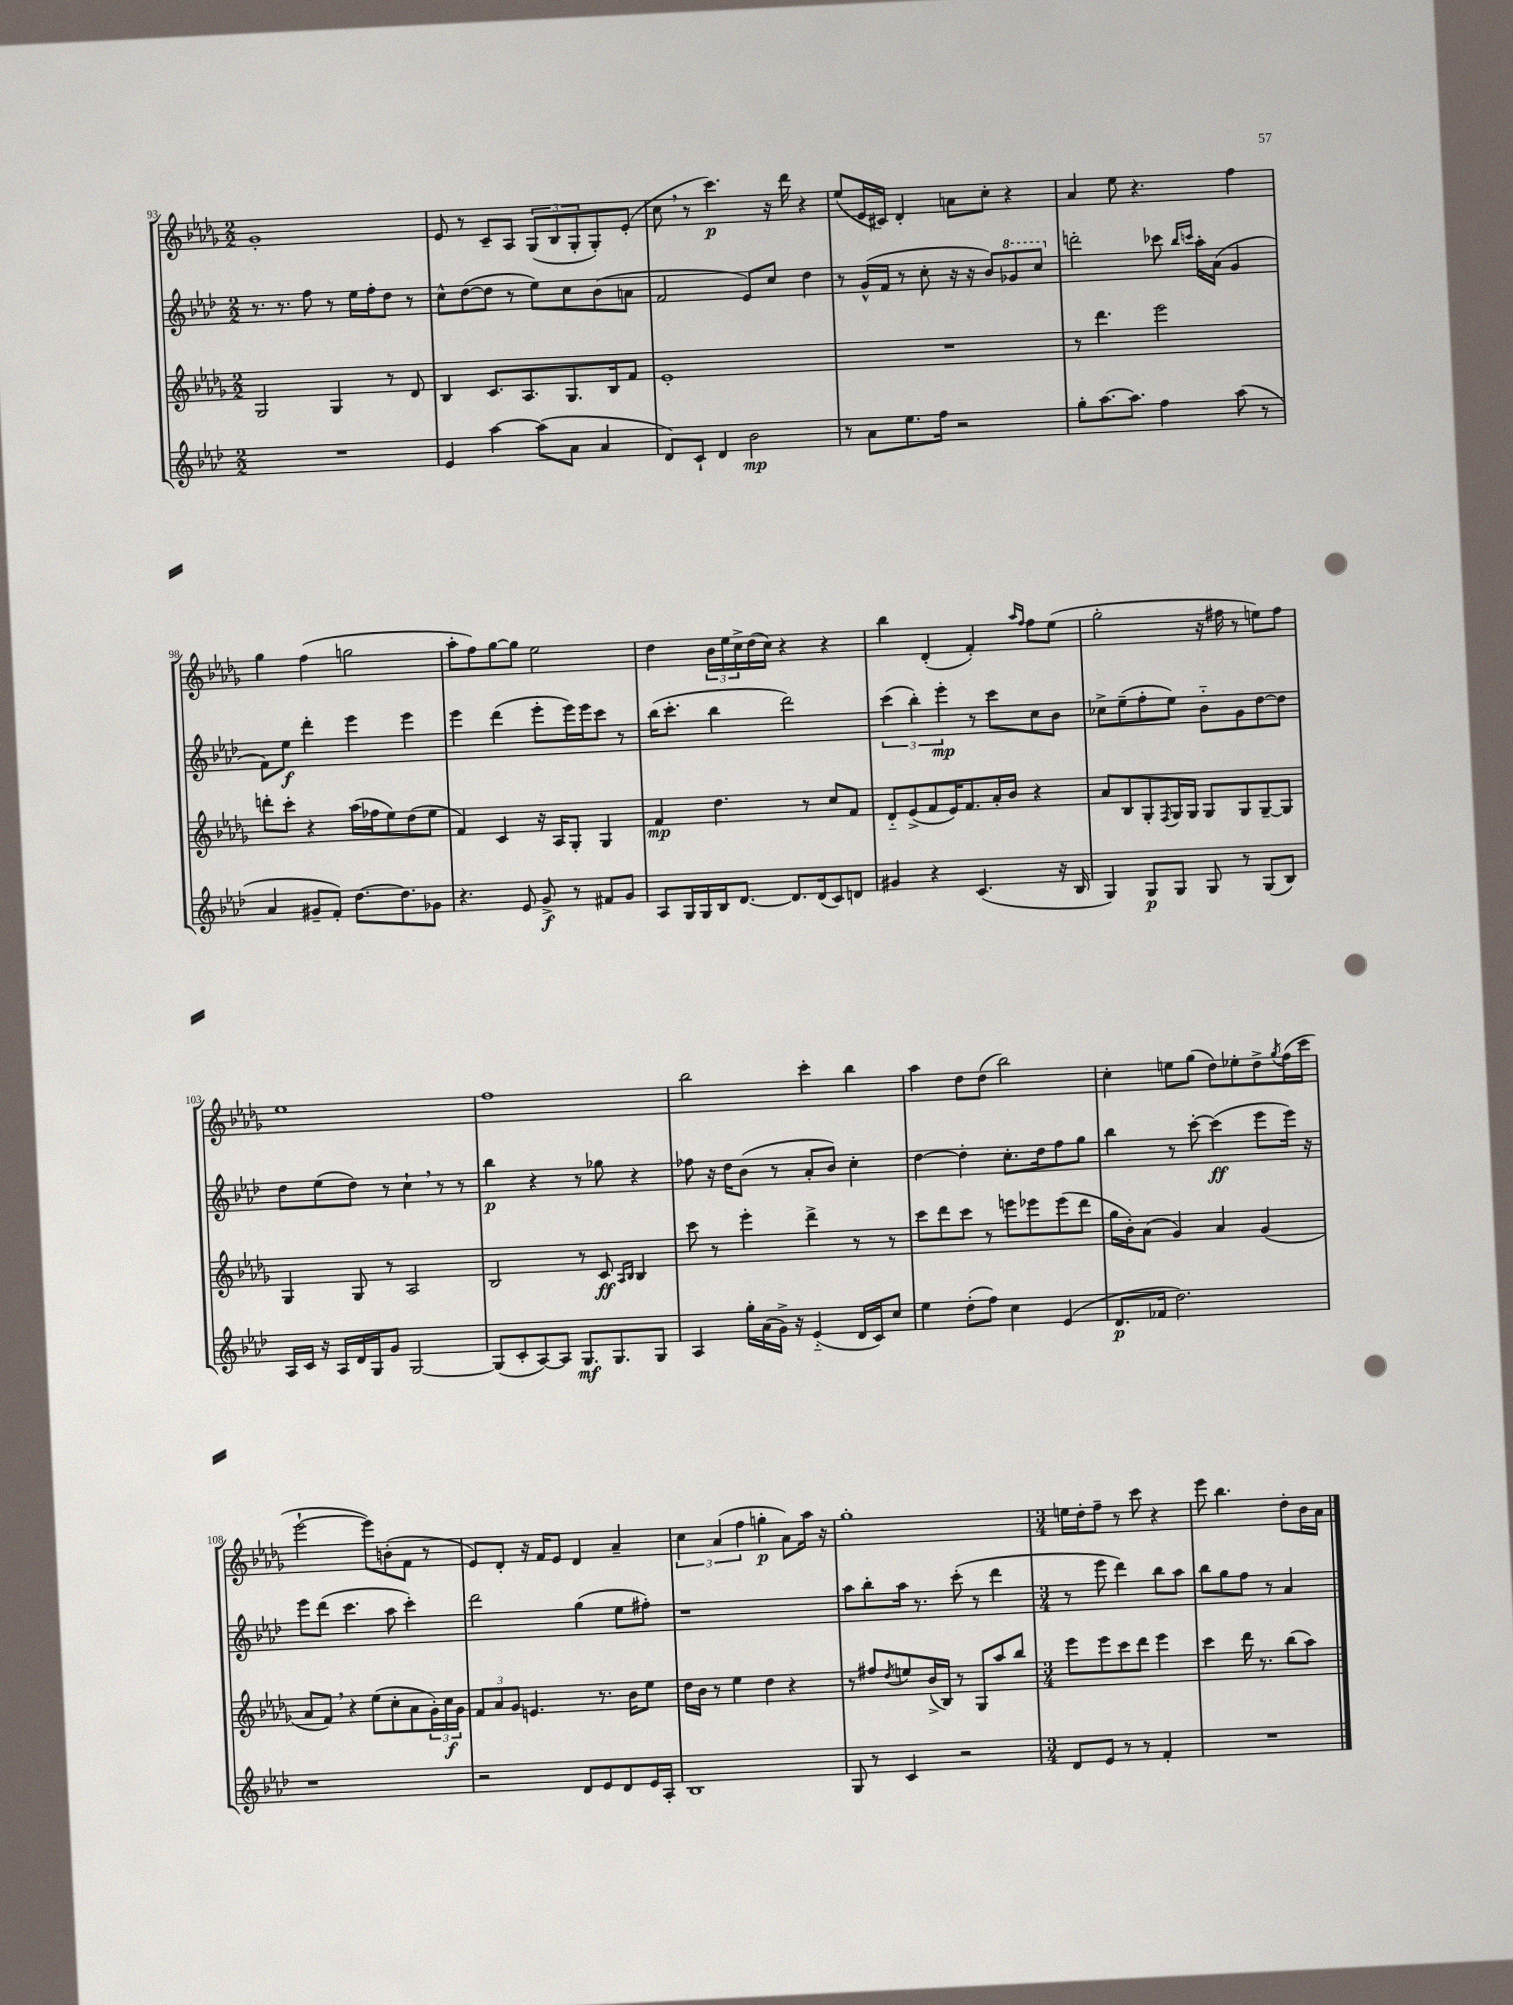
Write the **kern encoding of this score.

**kern	**kern	**kern	**kern
*staff4	*staff3	*staff2	*staff1
*clefG2	*clefG2	*clefG2	*clefG2
*k[b-e-a-d-]	*k[b-e-a-d-g-]	*k[b-e-a-d-]	*k[b-e-a-d-g-]
*M2/2	*M2/2	*M2/2	*M2/2
1r	2G-	8.r	1g-'
.	.	8.r	.
.	.	8ff	.
.	4G-	8r	.
.	.	16ee-	.
.	.	16ff'	.
.	8r	8dd-	.
.	8d-	8r	.
=	=	=	=
4e-	4B-	8cc^^	8e-
.	.	([8dd-	8r
[4aa-	8.c	8dd-]	8c~
.	.	8r	8A-
.	8.A-	.	.
(8aa-]	.	8ee-)	(12G-
.	.	.	12B-
8a-	8.G-	8cc	.
.	.	.	12G-'
4a-	.	(8b-	8G-')
.	16B-	.	.
.	8f	8a	(8e-'
=	=	=	=
8d-)	1e-'	2f	8cc
8c`	.	.	8r
4d-	.	.	4.ccc)
2b-	.	8e-)	.
.	.	8cc	16r
.	.	.	16ddd-
.	.	4dd-	4r
=	=	=	=
8r	1r	8r	(8ee-
8a-	.	(16g^^	16e-
.	.	16f	16c#)
8.ee-	.	8r	4d-'
.	.	8cc'	.
16ff	.	.	.
2r	.	16r	8a
.	.	16r	.
.	.	8b-)	8cc'
.	.	8gg-	4r
.	.	8ccc	.
=	=	=	=
8gg'	8r	2ddd'	4a-
[8.aa-	4.ddd-	.	.
.	.	.	8ee-
8.aa-]	.	.	.
.	.	.	4.r
4ff	2eee-	8ccc-	.
.	.	16qqbb-	.
.	.	16qqccc	.
.	.	16aa-'	.
.	.	(16a-	.
(8aa-	.	4g	4ff
8r	.	.	.
=	=	=	=
4a-	8ddd'	8f)	4gg-
.	8ccc'	8ee-	.
8g#~	4r	4ddd-'	(4ff
8f')	.	.	.
[8.dd-	(16aa-	4eee-	2gg
.	16ff-	.	.
.	8ee-)	.	.
8.dd-]	.	.	.
.	(8dd-	4eee-	.
8g-	8ee-	.	.
=	=	=	=
4.r	4f)	4eee-	8aa-'
.	.	.	8ff)
.	4c	(4ddd-	[8gg-
8e-	.	.	8gg-]
8g^	16r	8eee-'	2ee-
.	16A-	.	.
8r	8G-'	16eee-)	.
.	.	16eee-	.
8f#	4G-	8ccc	.
8g	.	8r	.
=	=	=	=
8A-	4f	(16bb-	4dd-
.	.	8.ccc'	.
16G	.	.	.
16G	.	.	.
16B-	4.dd-	4bb-	24b-
.	.	.	24ee-
[8.d-	.	.	.
.	.	.	24cc^
.	.	.	(16dd-
.	.	.	16cc)
8.d-]	.	2ddd-)	4r
.	8r	.	.
(16d-	.	.	.
8c)	8cc	.	4r
8d	8f	.	.
=	=	=	=
4g#	8d-'~	(6ccc	4bb-
.	(8e-^	.	.
.	.	6bb-')	.
4r	8f	.	(4d-'
.	.	6eee-'	.
.	16e-)	.	.
.	8.f	.	.
(4.c	.	8r	4f')
.	16a-'	8ccc	.
.	16b-	.	.
.	.	.	16qqaa-
.	.	.	16qqff
.	4r	8cc	8ff
16r	.	8b-	(8ee-
16B-	.	.	.
=	=	=	=
4G)	8a-	8cc-^	2gg-'
.	8B-	(8ee-~	.
8G	8G-'	8ff'	.
.	8qF	.	.
8G	16G-	8ee-)	.
.	16G-	.	.
8G	8G-	8b-'~	16r
.	.	.	16ff#
8r	8G-	8g	8r
(8G	[8G-~	[8dd-	8ee)
8B-)	8G-]	8dd-]	8ff#
=	=	=	=
16A-	4G-	8dd-	1ee-
16c	.	.	.
16r	.	(8ee-	.
16A-	.	.	.
16d-	8G-	8dd-)	.
16G	.	.	.
8g	8r	8r	.
[2G	2A-	4cc`	.
.	.	8r	.
.	.	8r	.
=	=	=	=
(8G]	2B-	4bb-	1ff
8c'	.	.	.
[8A-)	.	4r	.
8A-]	.	.	.
8.G	8r	8r	.
.	8c	8gg-	.
8.G	.	.	.
.	16qqA-	.	.
.	16qqB-	.	.
.	4B-	4r	.
8G	.	.	.
=	=	=	=
4A-	8ccc	8ff-	2bb-
.	8r	16r	.
.	.	16dd-	.
16gg'	4eee-'	(8b-	.
(16a-	.	.	.
16g^)	.	8r	.
16r	.	.	.
(4e-'~	4ddd-^	8a-'	4ccc'
.	.	8b-)	.
16d-	8r	4cc'	4bb-
16c)	.	.	.
8cc	8r	.	.
=	=	=	=
4ee-	8ccc	[4dd-	4aa-
.	8ddd-	.	.
(8dd-'	8ccc	4dd-']	8dd-
8ff)	8r	.	(8dd-
4cc	8eee	8.cc'	2bb-)
.	8eee-	.	.
.	.	16dd-	.
(4e-	(8eee-	8ff	.
.	8ddd-	8gg	.
=	=	=	=
8.d-	16gg-	4bb-	4cc'
.	16b-')	.	.
.	(8a-	.	.
16f-	.	.	.
2.dd-)	4g-)	8r	8ee
.	.	[8ccc'	(8gg-
.	4a-	(4ccc]	8dd-)
.	.	.	8ee-'
.	(4g-	8eee-	8dd-^
.	.	.	8qgg-
.	.	16eee-)	(16ff
.	.	16r	16ccc
=	=	=	=
1r	8a-	8eee-	[2eee-`
.	8f)	(8ddd-	.
.	4r	4.ccc	.
.	(8ee-	.	8eee-])
.	8cc'	8aa-	(8b'
.	8a-	4ccc')	8f
.	24g-')	.	8r
.	24cc	.	.
.	24g-	.	.
=	=	=	=
2r	12f	2ddd-	8e-)
.	12a-	.	.
.	.	.	8d-'
.	12g-	.	.
.	4.e	.	16r
.	.	.	16f
.	.	.	8e-
8d-	.	(4gg	4d-
8e-	8.r	.	.
8d-	.	8ee-	4a-~
.	16b-	.	.
16e-	8ee-	8ff#')	.
16A-'	.	.	.
=	=	=	=
1B-	16dd-	1r	6cc
.	16b-	.	.
.	8r	.	.
.	.	.	(6a-
.	4ee-	.	.
.	.	.	6ff
.	4dd-	.	4gg'
.	4r	.	8a-)
.	.	.	16aa-
.	.	.	16r
=	=	=	=
8G	8r	8aa-	1gg-'
8r	8ff#	8bb-'	.
.	8qdd-	.	.
4c	8ee	16aa-	.
.	.	8.r	.
.	(16b-^	.	.
.	16B-)	.	.
2r	8r	(8ccc'	.
.	8G-	8r	.
.	8aa-	4ddd-	.
.	8bb-	.	.
=	=	=	=
*M3/4	*M3/4	*M3/4	*M3/4
8d-	8eee-	8r	16ee
.	.	.	16dd-'
8e-	8eee-	8eee-	8ff~
8r	8ccc	4ddd-)	8r
8r	8ddd-	.	8ccc
4f'	4eee-	8bb-	4r
.	.	8aa-	.
=	=	=	=
2.r	4ccc	8bb-	8eee-
.	.	8gg	4.bb-
.	16ddd-	8ff	.
.	8.r	.	.
.	.	8r	.
.	(8bb-	4a-	8dd-'
.	8aa-)	.	16b-
.	.	.	16a-
==	==	==	==
*-	*-	*-	*-
